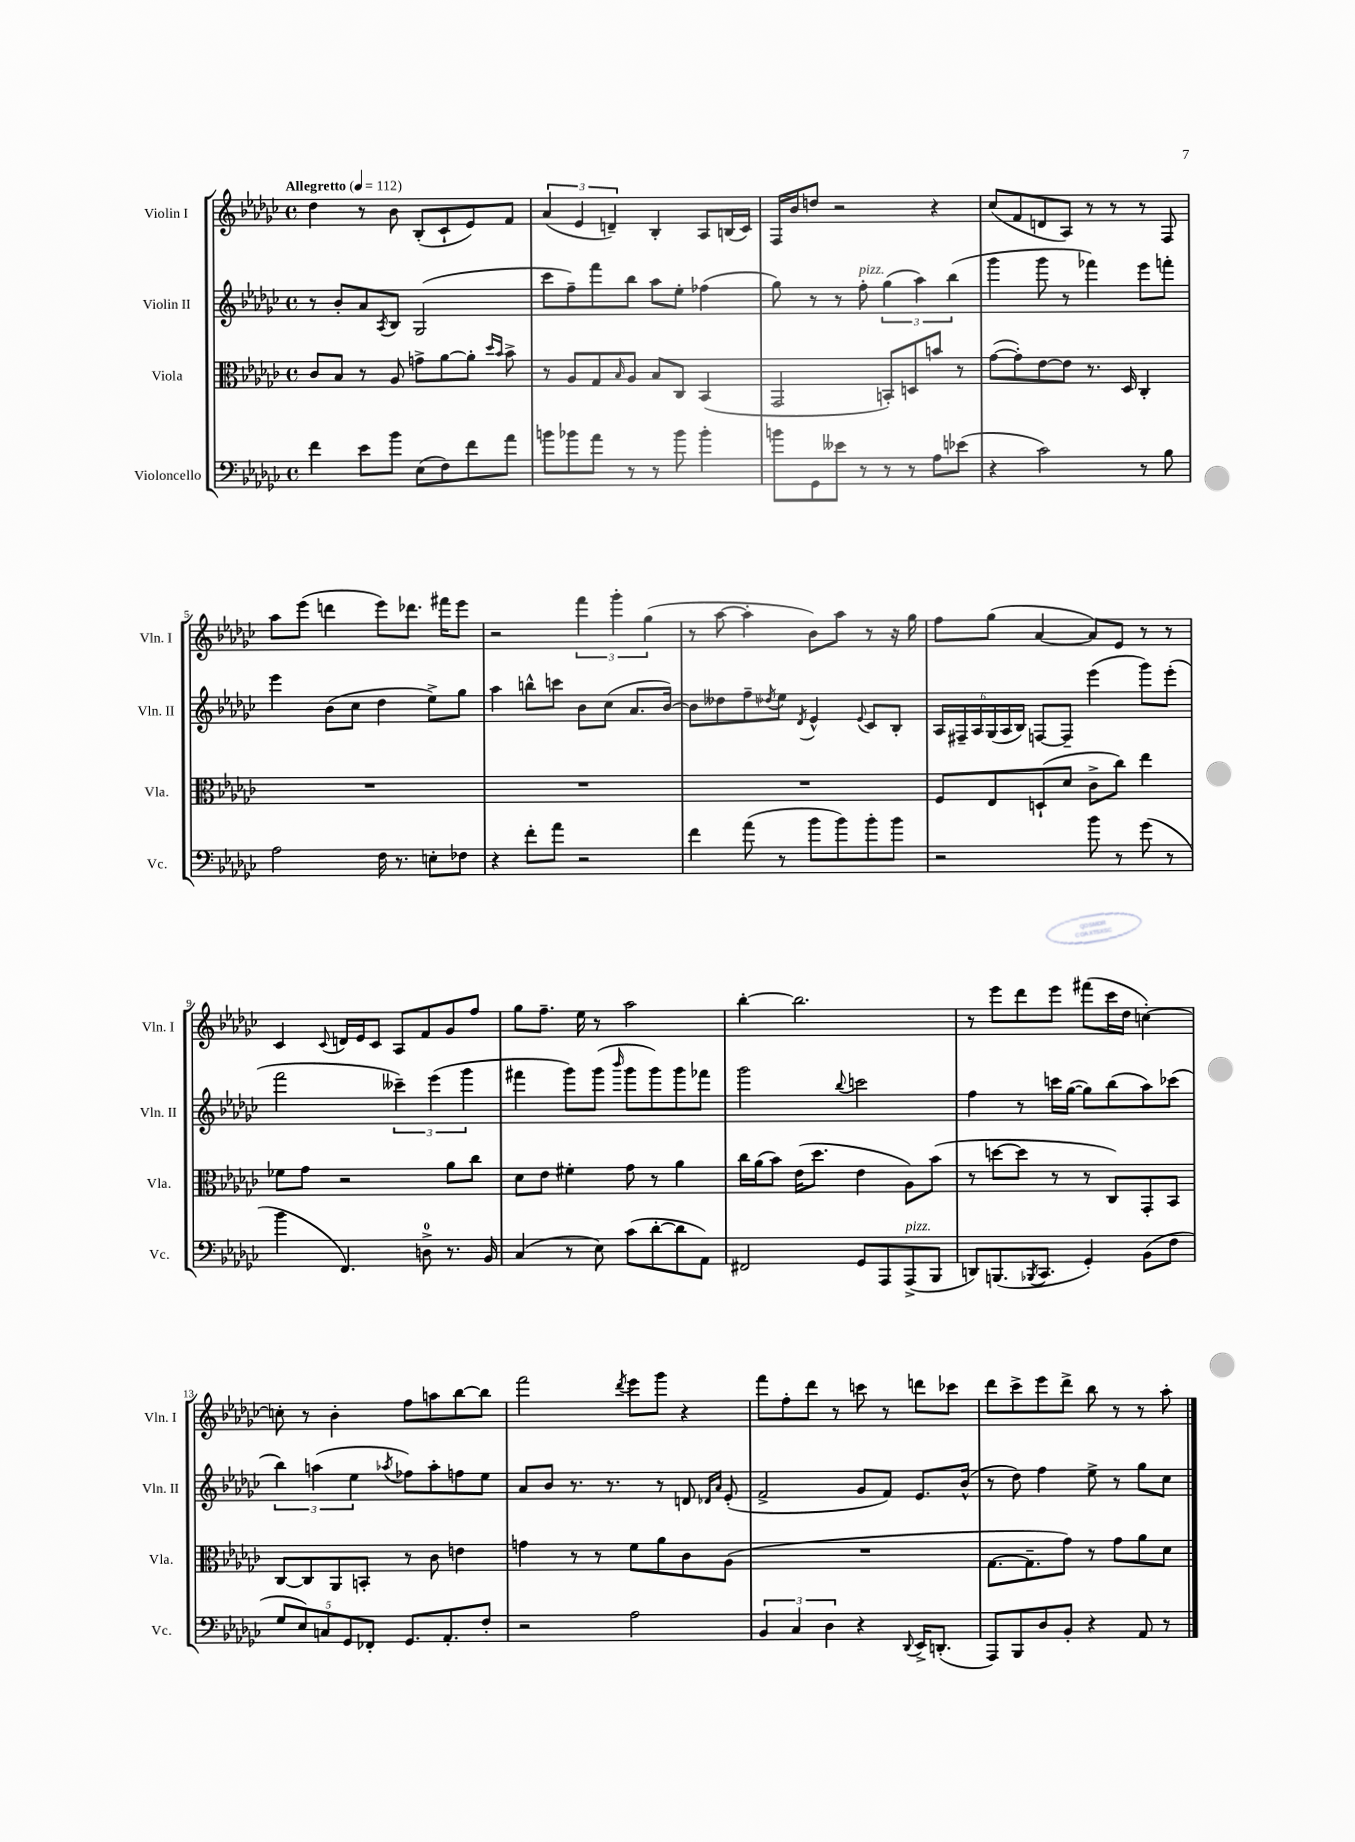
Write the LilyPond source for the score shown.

<<
\new StaffGroup <<
\new Staff = "s0" \with { instrumentName = "Violin I" shortInstrumentName = "Vln. I" } {
    \clef treble \key ges \major \defaultTimeSignature \time 4/4 \tempo "Allegretto" 4 = 112
    des''4 r8 bes'8 bes8-.( ces'8-! ees'8) f'8 |
    \tuplet 3/2 { aes'4( ees'4 d'4--) } bes4-. aes8 b16( ces'16) |
    f16 bes'16 d''8 r2 r4 |
    ces''8( f'8 d'8 aes8) r8 r8 r8 f8 |
    aes''8 ees'''8( d'''4 ees'''8) des'''8. fis'''16 ees'''8 |
    r2 \tuplet 3/2 { f'''4 ges'''4-. ges''4( } |
    r8 aes''8~ aes''4-. bes'8) aes''8 r8 r16 ges''16 |
    f''8 ges''8( aes'4~ aes'8) ees'8 r8 r8 |
    ces'4 \appoggiatura { ces'8 } d'16 ees'16 ces'8 aes8 f'8 ges'8 f''8 |
    ges''8 f''8.-- ees''16 r8 aes''2 |
    bes''4~-. bes''2. |
    r8 ees'''8 des'''8 ees'''8 fis'''8( ces'''16 des''16 c''4~-.) |
    c''8-. r8 bes'4-. f''8 a''8 bes''8~ bes''8 |
    f'''2 \acciaccatura { des'''8 } ees'''8 ges'''8 r4 |
    f'''8 f''8-. des'''8 r8 c'''8 r8 d'''8 ces'''8 |
    des'''8 ces'''8-> ees'''8 des'''8-> bes''8 r8 r8 aes''8-. \bar "|." |
}
\new Staff = "s1" \with { instrumentName = "Violin II" shortInstrumentName = "Vln. II" } {
    \clef treble \key ges \major \defaultTimeSignature \time 4/4
    r8 bes'8-. aes'8 \acciaccatura { aes8 } bes8 ges2( |
    ces'''8 f''8--) f'''8 bes''8 aes''8 ees''8-. fes''4( |
    ges''8) r8 r8 f''8-.^\markup { \italic "pizz." } \tuplet 3/2 { ges''4( aes''4) bes''4( } |
    ges'''4 ges'''8 r8 fes'''4) ees'''8 f'''8-. |
    ees'''4 bes'8( ces''8 des''4 ees''8->) ges''8 |
    aes''4 b''8-^ c'''8 bes'8 ces''8( aes'8. bes'16~) |
    bes'8 deses''8 f''8-- \acciaccatura { des''8 } ees''8 \acciaccatura { des'8 } ees'4-^ \appoggiatura { ees'8 } ces'8 bes8-. |
    \tuplet 6/4 { aes16 fis16-- aes16 ges16( aes16 bes16) } f8~ f8-- ees'''4( ges'''8) ees'''8-.( |
    f'''2 \tuplet 3/2 { ceses'''4--) ees'''4( ges'''4 } |
    fis'''4 ges'''8) ges'''8( \grace { bes'''16 } ges'''8 ges'''8) ges'''8 fes'''8 |
    ges'''2 \appoggiatura { bes''8 } c'''2 |
    f''4 r8 c'''16 ges''16~( ges''8) bes''8( aes''8) ces'''8( |
    \tuplet 3/2 { bes''4) a''4( ees''4 } \acciaccatura { aes''8 } fes''8) aes''8-. f''8 ees''8 |
    aes'8 bes'8 r8. r8. r8 d'8 \grace { des'16 aes'16 } ees'8-.( |
    f'2-> ges'8 f'8) ees'8. bes'16-^( |
    r8 des''8) f''4 ees''8-> r8 ges''8 ces''8 \bar "|." |
}
\new Staff = "s2" \with { instrumentName = "Viola" shortInstrumentName = "Vla." } {
    \clef alto \key ges \major \defaultTimeSignature \time 4/4
    ces'8 bes8 r8 aes8 g'8-> aes'8~ aes'8-. \grace { des''16 bes'16 } bes'8-> |
    r8 aes8 ges8 \grace { bes16 } aes8 bes8 ces8 bes,4( |
    ges,2 b,8-.) d8 b'8 r8 |
    ges'8~( ges'8-.) ees'8~ ees'8 r8. des16 ces4-. |
    R1 |
    R1 |
    R1 |
    f8 ees8 d8-!( des'8 ces'8-> ces''8) ees''4 |
    fes'8 ges'8 r2 aes'8 ces''8 |
    des'8 ees'8 fis'4-. ges'8 r8 aes'4 |
    ces''16 aes'16( bes'8) ees'16( des''8. ees'4 aes8) bes'8( |
    r8 d''8~ d''8 r8 r8 ces8) ges,8-. bes,8 |
    ces8~ ces8 aes,8 b,8-. r8 ces'8 e'4 |
    g'4 r8 r8 f'8 aes'8 ces'8 aes8( |
    R1 |
    ges8.~ ges8.-- ges'8) r8 ges'8 aes'8 des'8 \bar "|." |
}
\new Staff = "s3" \with { instrumentName = "Violoncello" shortInstrumentName = "Vc." } {
    \clef bass \key ges \major \defaultTimeSignature \time 4/4
    f'4 ees'8 bes'8 ees8( f8) f'8 aes'8 |
    b'8 bes'8 aes'8 r8 r8 bes'8 bes'4-. |
    b'8 ges,8 eeses'8 r8 r8 r8 aes8 ees'8( |
    r4 ces'2) r8 bes8 |
    aes2 f16 r8. e8-. fes8 |
    r4 f'8-. aes'8 r2 |
    f'4 aes'8( r8 bes'8 bes'8) bes'8-. bes'8 |
    r2 bes'8 r8 ges'8( r8 |
    bes'4 f,4.) d8-0-> r8. bes,16 |
    ces4( r8 ees8) ces'8( des'8~-. des'8 aes,8) |
    fis,2 ges,8 aes,,8 aes,,8->^\markup { \italic "pizz." }( bes,,8 |
    d,8) b,,8.( \acciaccatura { bes,,8 } ces,8. ges,4-.) bes,8( f8 |
    \tuplet 5/4 { ges8 ees8) c8 ges,8 fes,8-. } ges,8. aes,8.-. f8-. |
    r2 aes2 |
    \tuplet 3/2 { bes,4 ces4 des4 } r4 \appoggiatura { des,8 } ees,16-> d,8.-.( |
    aes,,8) bes,,8 des8 bes,8-. r4 aes,8 r8 \bar "|." |
}
>>
>>
